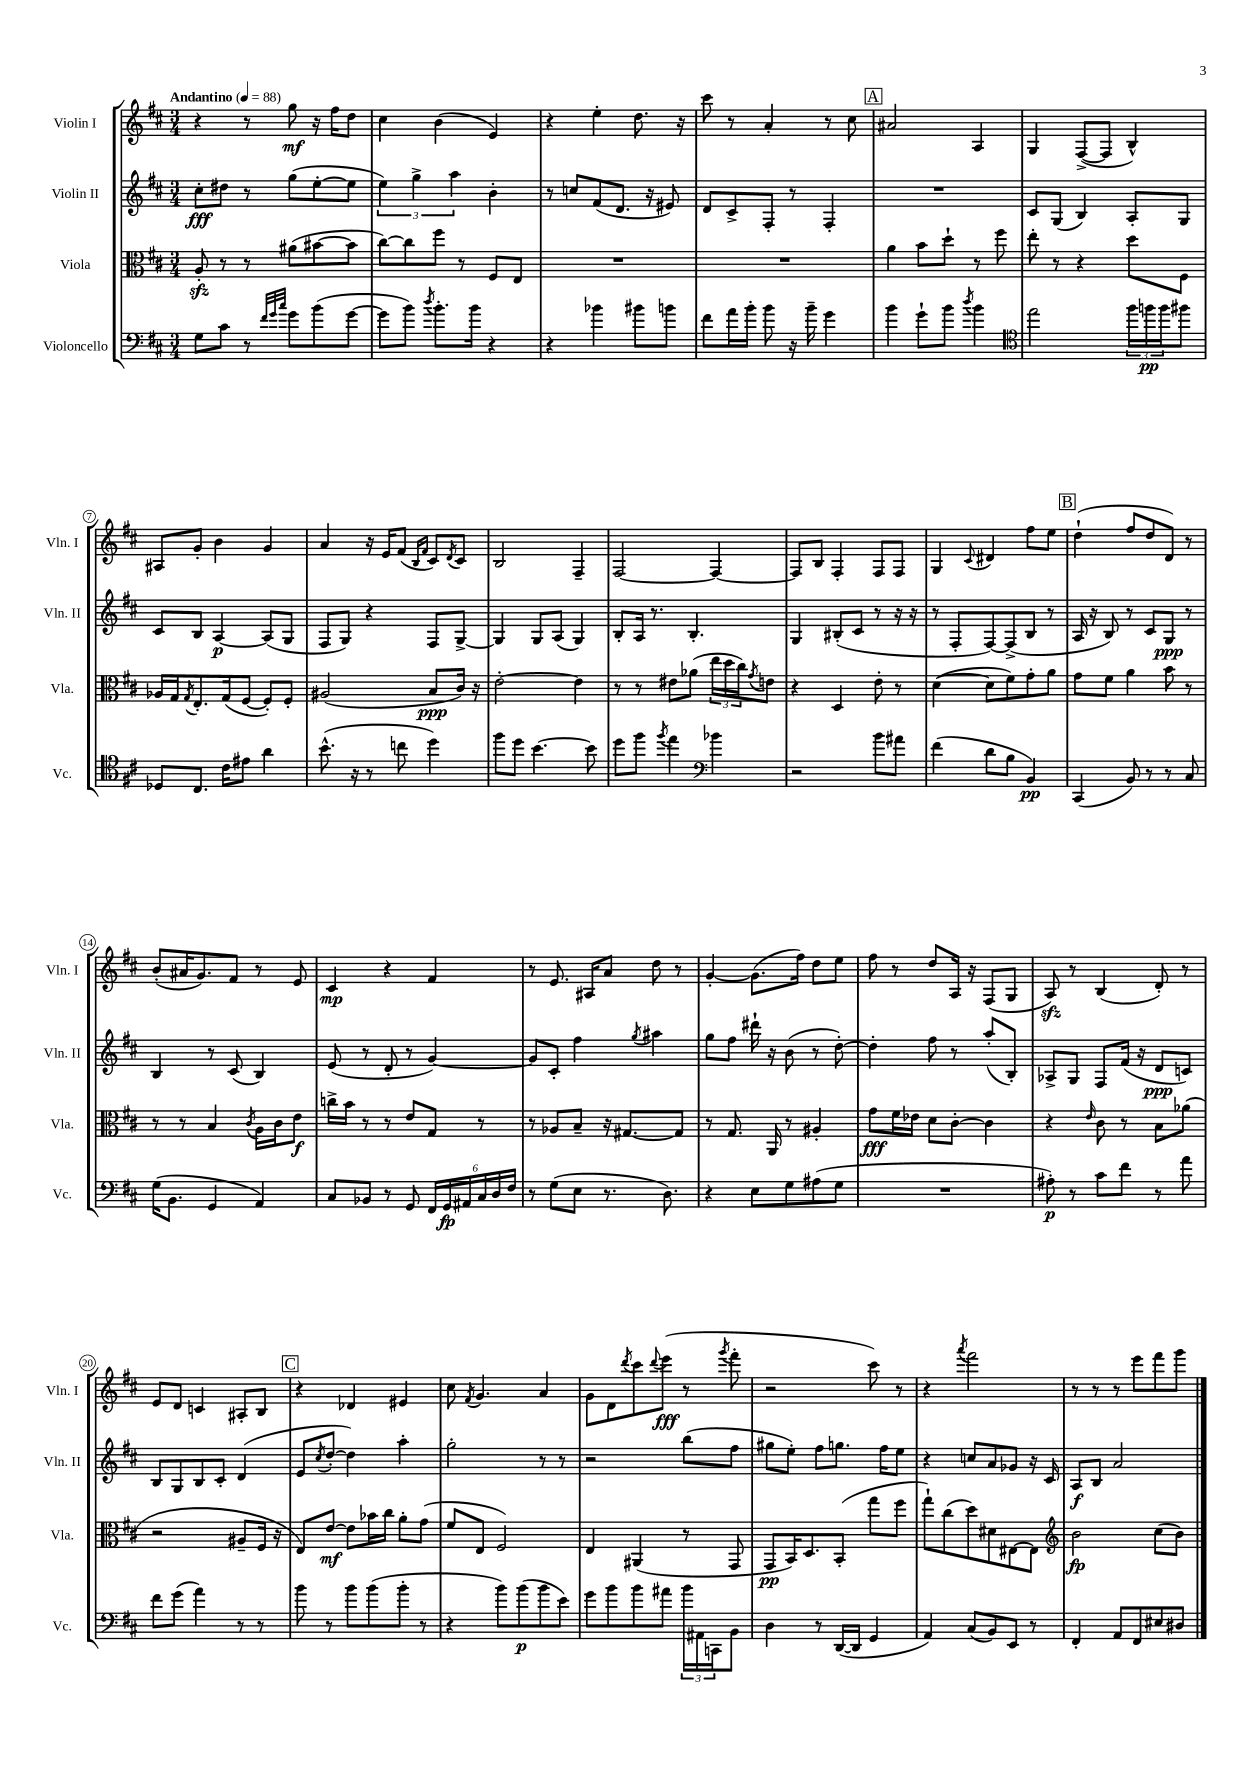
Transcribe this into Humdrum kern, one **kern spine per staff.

**kern	**kern	**kern	**kern
*staff4	*staff3	*staff2	*staff1
*clefF4	*clefC3	*clefG2	*clefG2
*k[f#c#]	*k[f#c#]	*k[f#c#]	*k[f#c#]
*M3/4	*M3/4	*M3/4	*M3/4
*MM88	*MM88	*MM88	*MM88
8G	8A'	8cc#'	4r
8c#	8r	8dd#	.
8r	8r	8r	8r
32qqf#	.	.	.
32qqg	.	.	.
32qqcc#	.	.	.
8g	(8a#	(8gg	8gg
(8b	[8b#	[8ee'	16r
.	.	.	16ff#
[8g	8b#]	8ee]	8dd
=	=	=	=
8g]	[8cc#)	6ee)	4cc#
8b)	8cc#]	.	.
.	.	6gg^	.
8qdd	.	.	.
8.b'	8ff#	.	(4b
.	.	6aa	.
.	8r	.	.
16b	.	.	.
4r	8F#	4b'	4e)
.	8E	.	.
=	=	=	=
4r	2.r	8r	4r
.	.	8cc	.
4b-	.	(8f#	4ee'
.	.	8.d	.
8b#	.	.	8.dd
.	.	16r	.
8b	.	8e#)	.
.	.	.	16r
=	=	=	=
8f#	2.r	8d	8ccc#
16a	.	8c#^	8r
16b'	.	.	.
8b	.	8F#'	4a'
16r	.	8r	.
16b~	.	.	.
4g	.	4F#'	8r
.	.	.	8cc#
=	=	=	=
4b	4a	2.r	2a#
8g`	8b	.	.
8b	8dd`	.	.
8qdd	.	.	.
4b	8r	.	4A
.	8ff#	.	.
=	=	=	=
*clefC4	*	*	*
2ee	8ee'	8c#	4G
.	8r	(8G	.
.	4r	4B)	([8F#^
.	.	.	8F#]
24ff#	8dd	8A'	4B^^)
24ff	.	.	.
24ff	.	.	.
8ff#	8F#	8G	.
=	=	=	=
8D-	16A-	8c#	8A#
.	16G	.	.
.	8qG	.	.
8.C#	8.E'	8B	8g'
.	.	[4A	4b
16c#	(16G	.	.
8e#	[8F#	.	.
4a	8F#'])	(8A]	4g
.	8F#'	8G	.
=	=	=	=
(8.b^^	(2A#	8F#	4a
.	.	8G)	.
16r	.	.	.
8r	.	4r	16r
.	.	.	16e
8cc	.	.	(8f#
.	.	.	16qqB
.	.	.	16qqf#
4dd)	8B	8F#	8c#)
.	.	.	8qd
.	16c#)	[8G^	8c#
.	16r	.	.
=	=	=	=
8ff#	[2e'	4G]	2B
8dd	.	.	.
[4.b	.	8G	.
.	.	(8A	.
.	4e]	4G)	4F#~
8b]	.	.	.
=	=	=	=
8dd	8r	8B'	[2F#
8ff#	8r	16A	.
.	.	8.r	.
8qff#	.	.	.
4ee	8e#	.	.
.	(8a-	4.B'	.
*clefF4	*	*	*
4b-	24ee	.	4F#_
.	24dd	.	.
.	24cc#)	.	.
.	8qg	.	.
.	8e	.	.
=	=	=	=
2r	4r	4G	8F#]
.	.	.	8B
.	4D	(8B#'	4F#'
.	.	8c#	.
8b	8e'	8r	8F#
8a#	8r	16r	8F#
.	.	16r	.
=	=	=	=
(4f#	([4d	8r	4G
.	.	8F#'	.
.	.	.	8qqc#
8d	8d]	[8F#)	4d#
8B	8f#)	(8F#^]	.
4BB)	8g'	8B	8ff#
.	8a	8r	8ee
=	=	=	=
(4CC#	8g	16A	(4dd`
.	.	16r	.
.	8f#	8B)	.
8BB)	4a	8r	8ff#
8r	.	8c#	8dd
8r	8b	8G	8d)
8C#	8r	8r	8r
=	=	=	=
(16G	8r	4B	(8b'
8.BB	.	.	.
.	8r	.	16a#
.	.	.	8.g)
4GG	4B	8r	.
.	.	(8c#	8f#
.	8qc#	.	.
4AA)	16A	4B)	8r
.	16c#	.	.
.	8e	.	8e
=	=	=	=
8C#	16cc^	(8e	4c#
.	16b	.	.
8BB-	8r	8r	.
8r	8r	8d'	4r
8GG	8e	8r	.
24FF#	8G	[4g)	4f#
24GG	.	.	.
24AA#	.	.	.
24C#	8r	.	.
24D	.	.	.
24F#	.	.	.
=	=	=	=
8r	8r	8g]	8r
(8G	8A-	8c#'	8.e
8E	8B~	4ff#	.
.	.	.	16A#
8.r	16r	.	8a
.	[8.G#	.	.
.	.	8qgg	.
.	.	4aa#	8dd
8.D)	.	.	.
.	8G#]	.	8r
=	=	=	=
4r	8r	8gg	[4g'
.	8.G	8ff#	.
8E	.	16ddd#`	(8.g]
.	16AA	16r	.
8G	8r	(8b	.
.	.	.	16ff#)
(8A#	4A#'	8r	8dd
8G	.	[8dd')	8ee
=	=	=	=
2.r	8g	4dd']	8ff#
.	16f#	.	8r
.	16e-	.	.
.	8d	8ff#	8dd
.	[8c#'	8r	16A
.	.	.	16r
.	4c#]	(8aa'	(8F#
.	.	8B')	8G
=	=	=	=
8A#')	4r	8A-^	8A)
8r	.	8G	8r
.	16qqe	.	.
8c#	8c#	8F#	(4B
8f#	8r	(16f#	.
.	.	16r	.
8r	8B	8d	8d')
8a	(8a-	8c)	8r
=	=	=	=
8f#	2r	8B	8e
(8g	.	8G	8d
4a)	.	8B	4c
.	.	8c#'	.
8r	8A#~	(4d	8A#'
8r	16F#	.	8B
.	16r	.	.
=	=	=	=
8b	8E)	8e	4r
.	.	8qcc#	.
8r	[8e	[8dd'	.
8b	8e]	4dd])	4d-
(8b	16b-	.	.
.	16cc#	.	.
8b'	8a'	4aa'	4e#
8r	(8g	.	.
=	=	=	=
4r	8f#	2gg'	8cc#
.	.	.	8qf#
.	8E	.	4.g
8b)	2F#)	.	.
(8b	.	.	.
8b	.	8r	4a
8e)	.	8r	.
=	=	=	=
8g	4E	2r	8g
8b	.	.	8d
.	.	.	8qddd
8b	(4AA#	.	8ccc#
.	.	.	8qqddd
8a#	.	.	(8eee
24b	8r	(8bb	8r
24AA#	.	.	.
24CC	.	.	.
.	.	.	8qggg
8BB	8GG	8ff#	8fff#'
=	=	=	=
4D	8GG	8gg#	2r
.	16BB)	8ee')	.
.	8.D	.	.
8r	.	8ff#	.
([16DD	(8BB'	8.gg	.
16DD]	.	.	.
4GG	8gg	.	8ccc#)
.	.	16ff#	.
.	8ff#	8ee	8r
=	=	=	=
4AA)	8gg`)	4r	4r
.	(8cc#	.	.
.	.	.	8qaaa
(8C#	8dd)	8cc	2fff#
8BB)	8d#	8a	.
8EE	[8E#	8g-	.
8r	8E#]	16r	.
.	.	16c#	.
=	=	=	=
*	*clefG2	*	*
4FF#'	2b	8A	8r
.	.	8B	8r
8AA	.	2a	8r
8FF#	.	.	8eee
8E#	(8cc#	.	8fff#
8D#	8b)	.	8ggg
==	==	==	==
*-	*-	*-	*-
